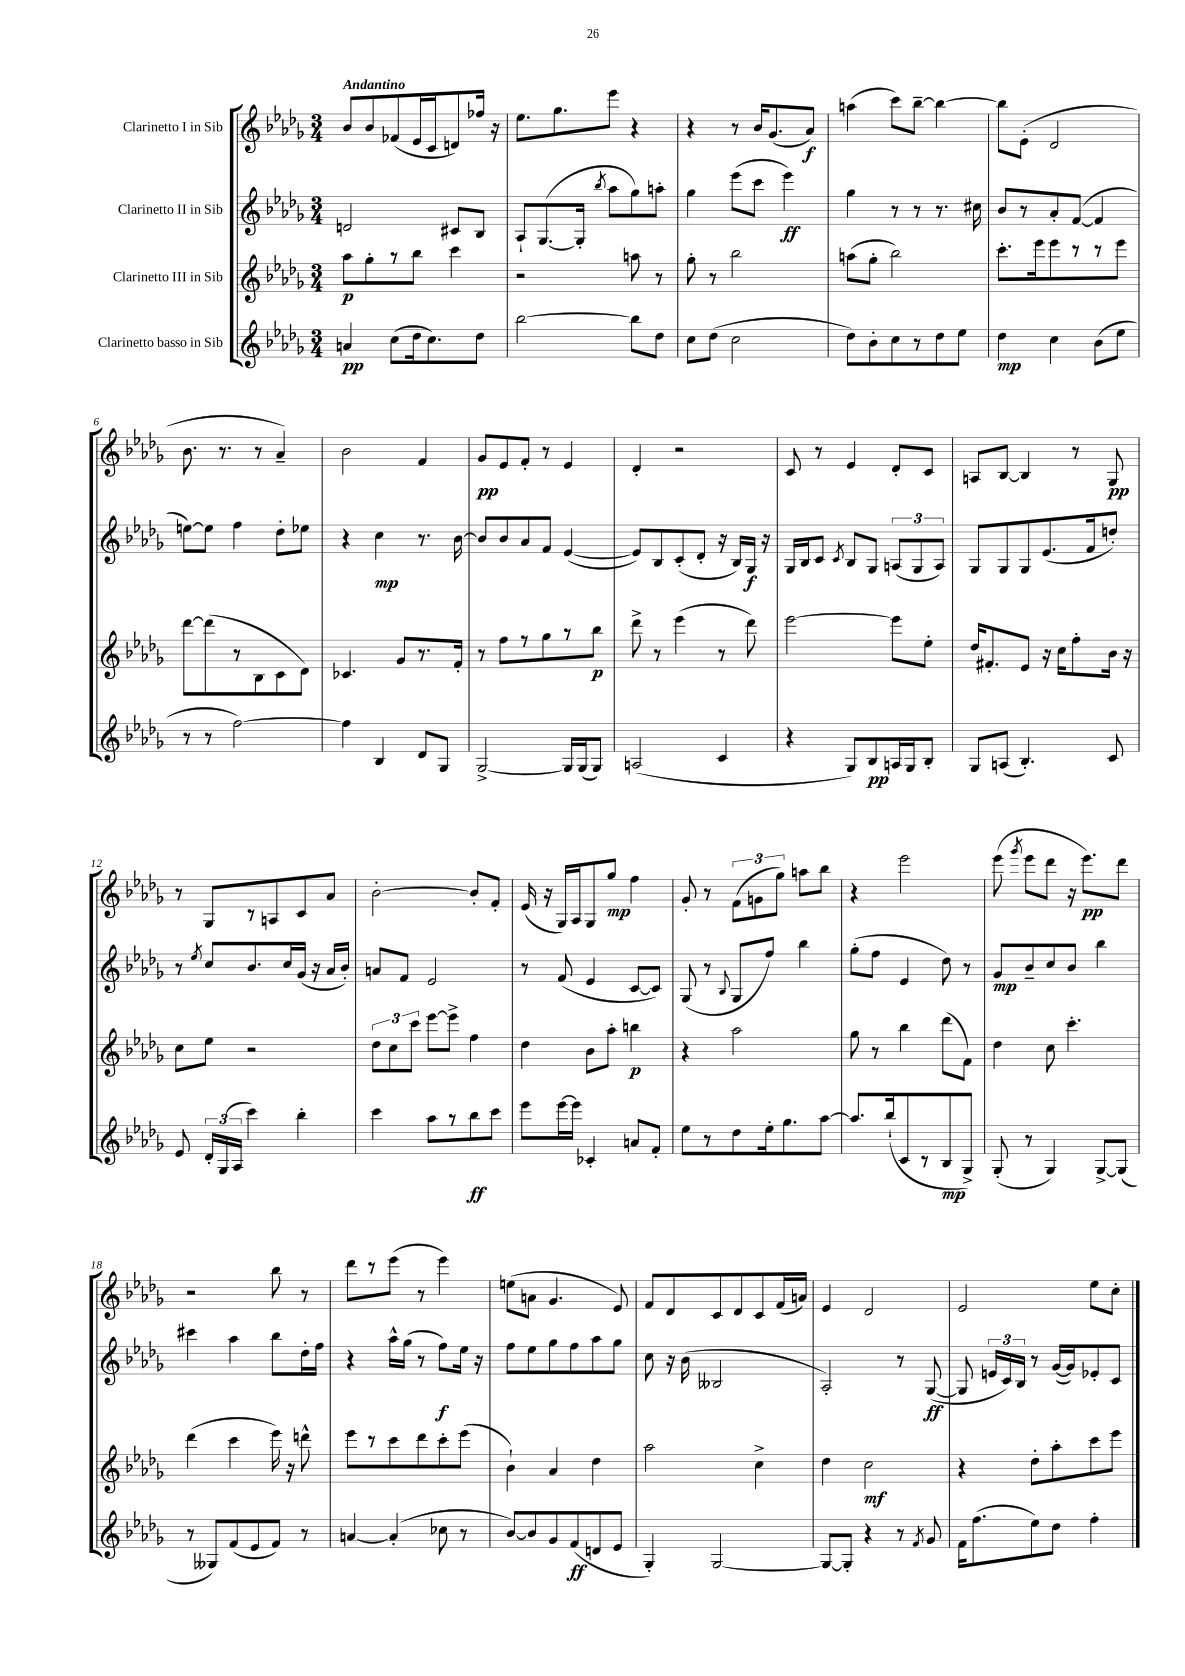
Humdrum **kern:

**kern	**kern	**kern	**kern
*staff4	*staff3	*staff2	*staff1
*clefG2	*clefG2	*clefG2	*clefG2
*k[b-e-a-d-g-]	*k[b-e-a-d-g-]	*k[b-e-a-d-g-]	*k[b-e-a-d-g-]
*M3/4	*M3/4	*M3/4	*M3/4
4a	8aa-	2d	8b-
.	8gg-'	.	8b-
(8cc	8r	.	(8f-
16dd-	8bb-	.	16e-
8.cc)	.	.	16c
.	4ccc	8c#	8d)
8dd-	.	8B-	16ff-
.	.	.	16r
=	=	=	=
[2bb-	2r	8A-`	8.ee-
.	.	([8.G-	.
.	.	.	8.gg-
.	.	16G-']	.
.	.	8qbb-	.
.	.	8aa-	8eee-
8bb-]	8aa	8gg-)	4r
8dd-	8r	8aa'	.
=	=	=	=
8cc	8gg-'	4gg-	4r
(8dd-	8r	.	.
2cc	2bb-	(8eee-	8r
.	.	8ccc	16b-
.	.	.	(8.g-
.	.	4eee-)	.
.	.	.	8a-)
=	=	=	=
8dd-)	(8aa	4gg-	(4aa
8b-'	8gg-'	.	.
8cc	2bb-)	8r	8ccc)
8r	.	8r	[8bb-~
8dd-	.	8.r	4bb-_
8ee-	.	.	.
.	.	16cc#	.
=	=	=	=
4dd-	8.ccc'	8b-	8bb-]
.	.	8r	(8e-'
.	16eee-	.	.
4cc	8eee-	8a-'	2d-
.	8r	([8f	.
(8b-	8r	4f]	.
8ee-	8eee-	.	.
=	=	=	=
8r	[8ddd-	[8ee)	8.b-
8r	(8ddd-]	8ee]	.
.	.	.	8.r
[2ff)	8r	4ff	.
.	8B-	.	8r
.	8c	8dd-'	4a-~)
.	8d-)	8ee-	.
=	=	=	=
4ff]	4.c-	4r	2b-
4B-	.	4cc	.
.	8g-	.	.
8d-	8.r	8.r	4f
8G-	.	.	.
.	16f'	[16b-	.
=	=	=	=
[2G-^	8r	8b-]	8g-
.	8ff	8b-	8e-
.	8r	8a-	8f'
.	8gg-	8f	8r
16G-]	8r	([4e-	4e-
(16G-	.	.	.
8G-)	8bb-	.	.
=	=	=	=
(2A	8ddd-^	8e-])	4d-'
.	8r	8B-	.
.	(4eee-	(8c'	2r
.	.	8d-'	.
4c	8r	16r	.
.	.	16B-)	.
.	8ddd-)	16G-	.
.	.	16r	.
=	=	=	=
4r	[2eee-	16G-	8c
.	.	16B-	.
.	.	8c	8r
.	.	8qc	.
8G-)	.	8B-	4e-
8B-	.	8G-	.
16A	8eee-]	(12A	8d-'
16G-	.	.	.
.	.	12G-	.
8B-'	8ee-'	.	8c
.	.	12A)	.
=	=	=	=
8G-	16dd-	8G-	8A
.	8.f#'	.	.
(8A	.	8G-	[8B-
4.B-')	8e-	8G-	4B-]
.	16r	(8.e-	.
.	16cc	.	.
.	8ff'	.	8r
.	.	16f	.
8c	16b-	8dd')	8G-
.	16r	.	.
=	=	=	=
8e-	8cc	8r	8r
.	.	8qee-	.
24d-'	8ee-	8cc	8G-
(24G-	.	.	.
24A-	.	.	.
4ccc)	2r	8.b-	8r
.	.	.	8A
.	.	16cc	.
4bb-'	.	(16g-	8c
.	.	16r	.
.	.	16a-	8a-
.	.	16b-')	.
=	=	=	=
4ccc	12dd-	8a	[2b-'
.	12cc	.	.
.	.	8f	.
.	12ccc	.	.
8aa-	[8eee-	2e-	.
8r	8eee-^]	.	.
8bb-	4ff	.	8b-']
8ccc	.	.	8f'
=	=	=	=
8eee-	4dd-	8r	(16e-
.	.	.	16r
[16eee-	.	(8f	16G-)
16eee-]	.	.	16A-
4c-'	8b-	4e-	8G-
.	8aa-'	.	8gg-
8a	4bb	[8c	4ff
8f'	.	8c])	.
=	=	=	=
8ee-	4r	(8G-	8g-'
8r	.	8r	8r
.	.	8qqB-	.
8dd-	2aa-	8G-	(12f
.	.	.	12g
16ee-'	.	8ff)	.
.	.	.	12gg-)
8.gg-	.	.	.
.	.	4bb-	8aa
[8aa-	.	.	8bb-
=	=	=	=
8.aa-]	8gg-	(8gg-'	4r
.	8r	8ff	.
(16bb-`	.	.	.
8c	4bb-	4e-	2eee-
8r	.	.	.
8B-	(8ddd-	8dd-)	.
8G-^)	8f)	8r	.
=	=	=	=
(8G-'	4dd-	8g-	(8eee-
.	.	.	8qggg-
8r	.	8b-~	8eee-
4G-)	8cc	8cc	8ddd-
.	4.ccc'	8b-	16r
.	.	.	8.eee-)
[8G-^	.	4bb-	.
(8G-]	.	.	8ddd-
=	=	=	=
8r	(4ddd-	4ccc#	2r
8G--)	.	.	.
(8f	4ccc	4aa-	.
8e-	.	.	.
8f)	16eee-)	8bb-	8bb-
.	16r	.	.
8r	8ddd^^	16dd-'	8r
.	.	16ff	.
=	=	=	=
[4a	8eee-	4r	8ddd-
.	8r	.	8r
(4a']	8ccc	16aa-^^	(8eee-
.	.	(16gg-	.
.	8ddd-	8r	8r
8cc-	8ccc'	8ff)	4eee-)
8r	(8eee-	16ee-	.
.	.	16r	.
=	=	=	=
[8b-)	4b-`)	8ff	(8ee
8b-]	.	8ee-	8a
8g-	4a-	8gg-	4.g-
(8f	.	8ff	.
8d	4dd-	8aa-	.
8e-	.	8gg-	8e-)
=	=	=	=
4G-')	2aa-	8cc	8f
.	.	16r	8d-
.	.	(16b-	.
[2G-	.	2B--	8c
.	.	.	8d-
.	4cc^	.	8c
.	.	.	(16f
.	.	.	16a)
=	=	=	=
8G-_	4dd-	2A-')	4e-
8G-']	.	.	.
4r	2cc	.	2d-
8r	.	8r	.
8qf	.	.	.
8g-	.	([8G-	.
=	=	=	=
16f	4r	8G-]	2e-
(8.ff	.	.	.
.	.	24e	.
.	.	24c)	.
.	.	24B-	.
8ee-)	8dd-'	8r	.
8dd-	8aa-'	([16g-	.
.	.	16g-])	.
4ff'	8ccc	8e-'	8ee-
.	8eee-	8c	8cc'
==	==	==	==
*-	*-	*-	*-
